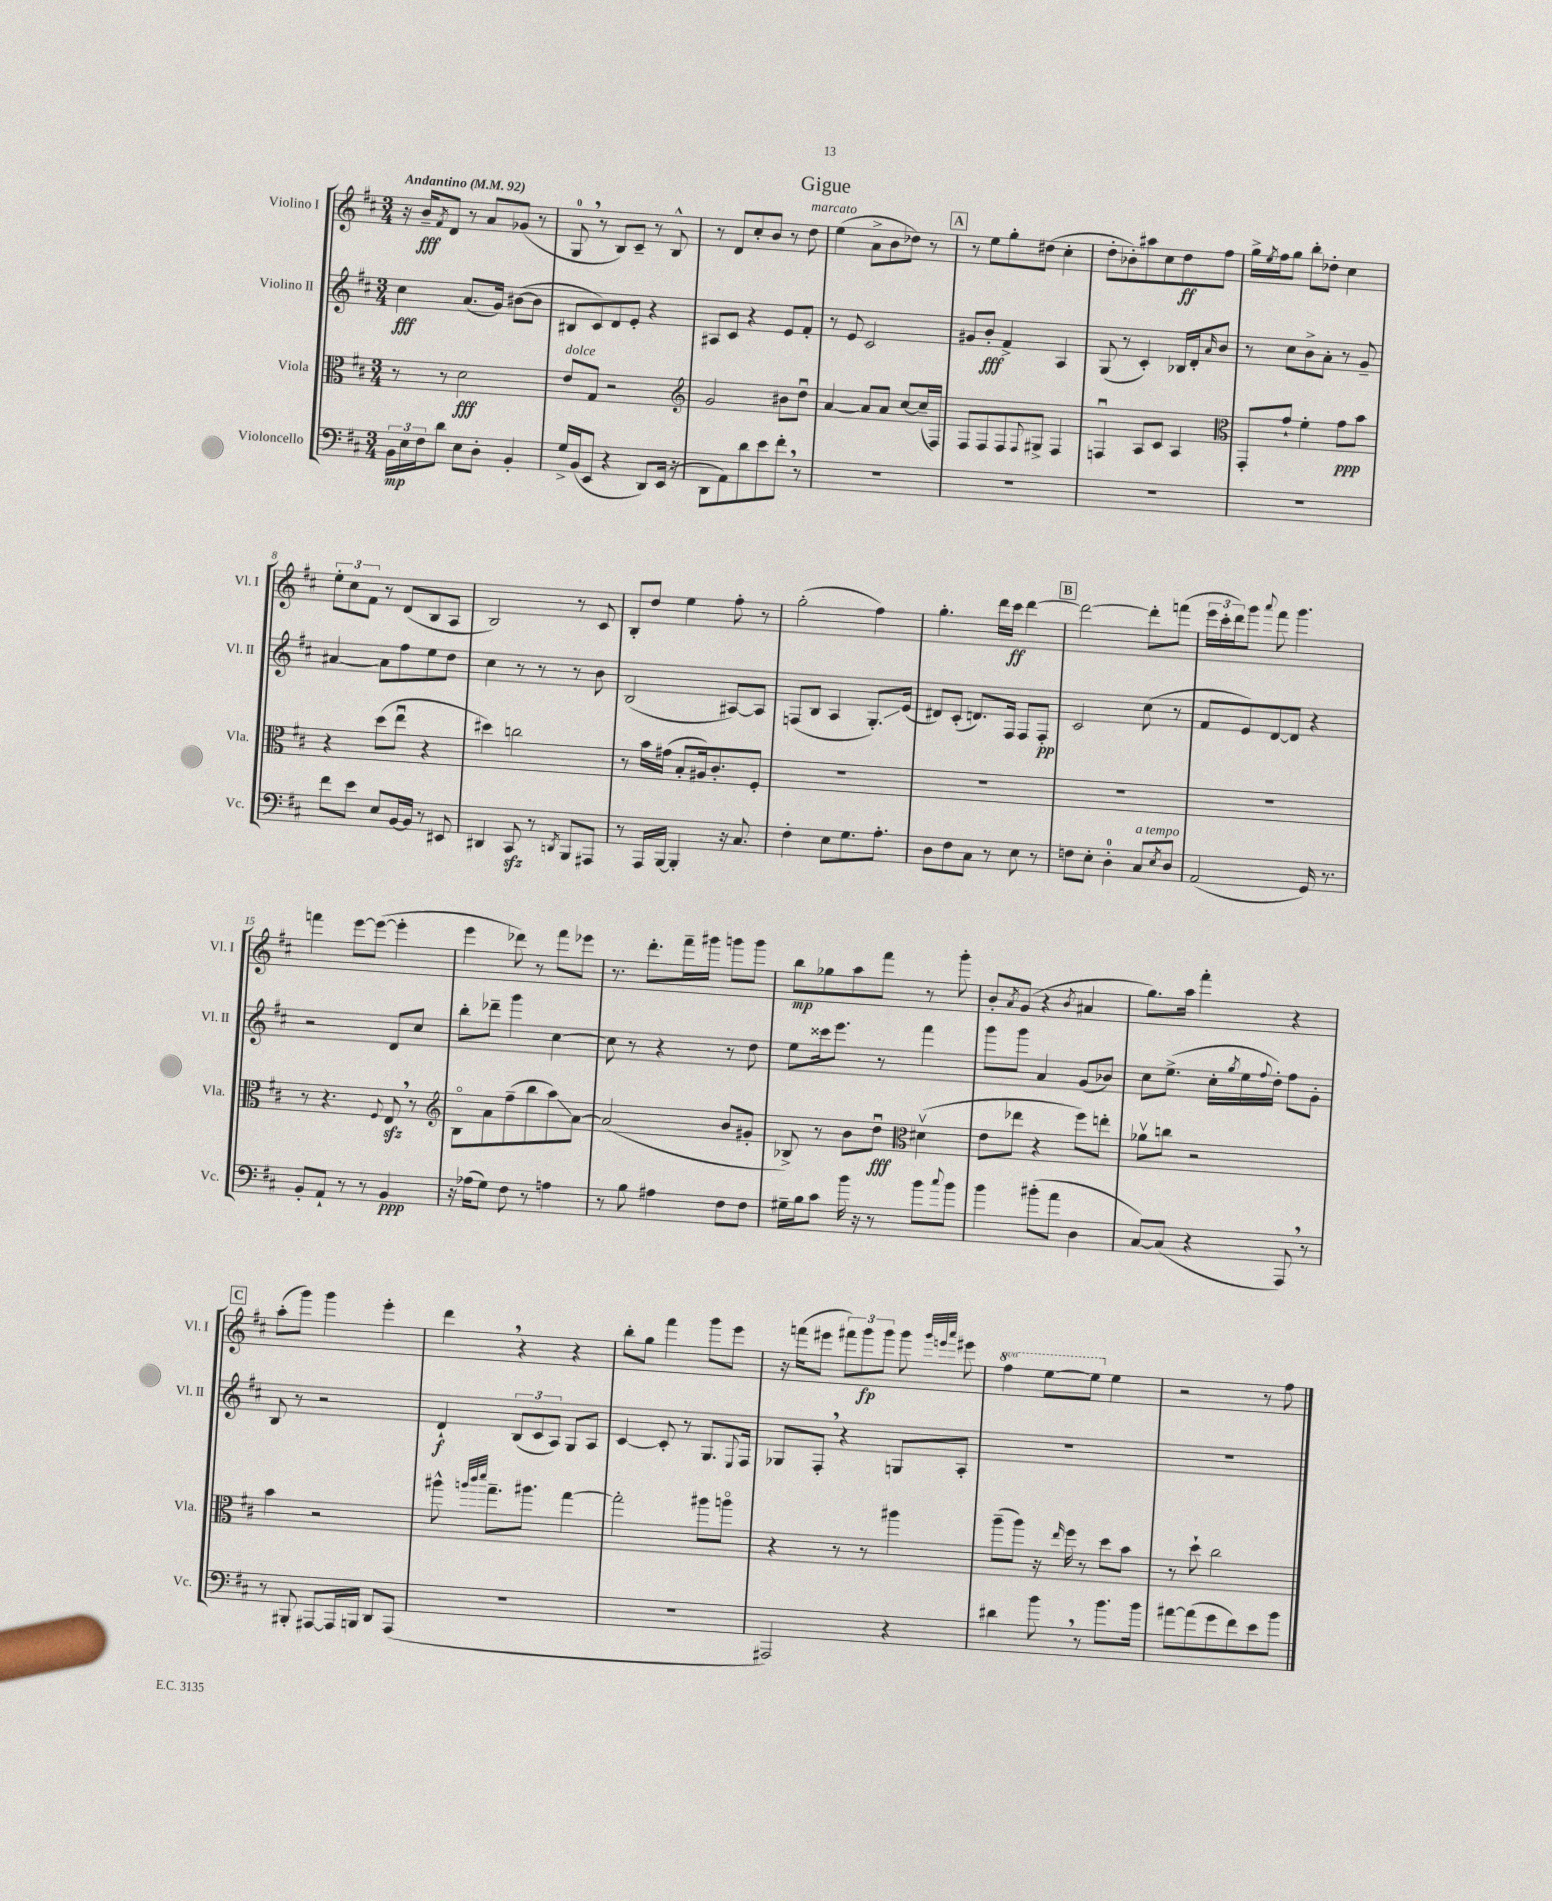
\header { title = "Gigue" }
<<
\new StaffGroup <<
\new Staff = "s0" \with { instrumentName = "Violino I" shortInstrumentName = "Vl. I" } {
    \clef treble \key d \major \numericTimeSignature \time 3/4 \set Staff.ottavationMarkups = #ottavation-simple-ordinals \tempo "Andantino" 4 = 92
    r16 b'16--\fff \acciaccatura { fis'8 } d'8 r8 a'8 ges'8( r8 |
    g8-0 \breathe r8 b8) cis'8-- r8 b8-^ |
    r8 d'8 cis''8-. b'8 r8 d''8^\markup { \italic "marcato" } |
    e''4( a'8-> b'8 des''8) r8 |
    \mark \markup { \box "A" } r8 e''8 g''8-. dis''8( cis''4-. |
    d''8-. bes'8-.) ais''8 cis''8 d''8\ff fis''8 |
    g''16-> \acciaccatura { e''8 } fis''16 g''8 b''8-. des''8-. cis''4 |
    \tuplet 3/2 { e''8-. cis''8 fis'8 } r8 d'8( b8 a8 |
    b2) r8 cis'8 |
    b8-. d''8 e''4 fis''8-. r8 |
    g''2-.( fis''4) |
    g''4.-. d'''16 cis'''16\ff d'''4~ |
    \mark \markup { \box "B" } d'''2~ d'''8-. f'''8( |
    \tuplet 3/2 { e'''16 cis'''16-. d'''16) } g'''8 \appoggiatura { a'''8 } fis'''8 g'''4. |
    f'''4 e'''8~ e'''8~( e'''4-. |
    e'''4 des'''8) r8 fis'''8 ees'''8 |
    r8. d'''8.-. fis'''16-- gis'''16 g'''8 g'''8 |
    b''8\mp ges''8 a''8 fis'''8 r8 g'''8-. |
    b'8-. \acciaccatura { a'8 } g'8( r4 \acciaccatura { b'8 } ais'4 |
    g''8.) a''16 fis'''4-. r4 |
    \mark \markup { \box "C" } a''8-.( g'''8) g'''4 e'''4-. |
    d'''4 \breathe r4 r4 |
    b''8-. g''8 fis'''4 g'''8 e'''8 |
    r16 f'''16( eis'''8 \tuplet 3/2 { fis'''8) g'''8\fp g'''8 } g'''8 \grace { g'''32 e'''32 a'''32 } eis'''8 |
    \ottava #1 fis'''4 e'''8~ e'''8 \ottava #0 e''4 |
    r2 r8 fis''8 \bar "|." |
}
\new Staff = "s1" \with { instrumentName = "Violino II" shortInstrumentName = "Vl. II" } {
    \clef treble \key d \major \numericTimeSignature \time 3/4
    cis''4\fff a'8.( g'16) bis'8~( bis'8 |
    bis8 cis'8) d'8 e'8-. r4 |
    ais8 cis'8 r4 e'8 fis'8-. |
    r8 e'8 cis'2 |
    \mark \markup { \box "A" } gis'8 b'8-.\fff fis'4-> a4 |
    g8( r8 cis'4-.) bes16 d'16-. \grace { a'16 } b'8 |
    r8 cis''8 b'8-> a'8-. r8 g'8-- |
    ais'4~ ais'8 fis''8 e''8 d''8 |
    cis''4 r8 r8 r8 b'8 |
    b2( ais8~) ais8 |
    f8( b8 a4 g8.-.\glissando) e'16( |
    dis'8) cis'8-.( d'8.) fis16 fis8 fis8-.\pp |
    \mark \markup { \box "B" } cis'2 cis''8( r8 |
    fis'8 e'8) d'8~ d'8 r4 |
    r2 d'8 cis''8 |
    b''8-. des'''8-- g'''4 cis''4~ |
    cis''8 r8 r4 r8 d''8 |
    e''8 cisis'''16 e'''8. r8 fis'''4 |
    g'''8 g'''8 a'4 g'8( bes'8) |
    cis''8 e''8.->( cis''16-. \acciaccatura { g''8 } e''16 \appoggiatura { fis''8 } d''16-.) fis''8 g'8-. |
    \mark \markup { \box "C" } b8 r8 r2 |
    d'4-!\f \tuplet 3/2 { b8( cis'8 a8) } g8 a8 |
    cis'4~ cis'8-. r8 g8. \appoggiatura { e8 } fis16 |
    ges8 fis8-. \breathe r4 g8 a8-. |
    R2. |
    R2. \bar "|." |
}
\new Staff = "s2" \with { instrumentName = "Viola" shortInstrumentName = "Vla." } {
    \clef alto \key d \major \numericTimeSignature \time 3/4
    r8 r8 d'2\fff |
    e'8^\markup { \italic "dolce" } g8 r2 |
    \clef treble g'2 bis'8 d''8\downbow |
    a'4~ a'8 a'8 cis''8~ cis''16--( fis16) |
    \mark \markup { \box "A" } fis8 fis8 fis8 \appoggiatura { fis8 } gis8-> fis4 |
    f4\downbow a8 cis'8 a4 |
    \clef alto g,8-. g'8-! fis'4-. g'8\ppp b'8 |
    r4 d''8( e''8\downbow r4 |
    dis''4) c''2 |
    r8 b'16 gis'16( b8-. ais16) cis'8.-. fis8-. |
    R2. |
    R2. |
    \mark \markup { \box "B" } R2. |
    R2. |
    r8 r4. \appoggiatura { fis8 } e8\sfz \breathe r8 |
    \clef treble b8\flageolet a'8 fis''8--( b''8 a''8\glissando) a'8~ |
    a'2( b'8 gis'8-. |
    bes8->) r8 b'8 d''8\downbow\fff \clef alto dis'4\upbow( |
    e'8 ees''8 r4 fis''8) e''8-. |
    aes'8\upbow c''8 r2 |
    \mark \markup { \box "C" } b'4 r2 |
    ais''8-^ \grace { a''32 cis'''32 d'''32 } g''8.-- ais''8. g''4~ |
    g''2-. ais''8 a''8\flageolet |
    r4 r8 r8 ais''4 |
    a''8--( a''8) r16 \grace { e''16 } fis''16 r8 d''8 b'8 |
    r8 d''8-! cis''2 \bar "|." |
}
\new Staff = "s3" \with { instrumentName = "Violoncello" shortInstrumentName = "Vc." } {
    \clef bass \key d \major \numericTimeSignature \time 3/4
    \tuplet 3/2 { b,16\mp e16 fis16 } d'8 e8 d8-. b,4-. |
    g16-> b,16( e,8 r4 d,8) e,16( r16 |
    d,8 a,8) d'8 e'8 fis'8-. \breathe r8 |
    R2. |
    \mark \markup { \box "A" } R2. |
    R2. |
    R2. |
    fis'8 e'8 e8 b,16~ b,16 r8 eis,8 |
    dis,4 cis,8\sfz r8 \acciaccatura { d,8 } b,,8 ais,,8 |
    r8 a,,16 b,,16~ b,,4-. r16 cis8. |
    fis4-. e8 g8. a8.-. |
    d8 fis8 cis8 r8 e8 r8 |
    \mark \markup { \box "B" } f8 e8-. d4-0-. cis8^\markup { \italic "a tempo" } \acciaccatura { e8 } d8 |
    a,2( g,16) r8. |
    b,8-. a,8-! r8 r8 b,4\ppp |
    r16 aes16( g8) fis8 r8 a4 |
    r8 b8 ais4 fis8 fis8 |
    gis16-- b16 cis'8 b'16 r16 r8 b'8 \appoggiatura { cis''8 } b'8 |
    b'4 bis'8-.( a'8 d4 |
    cis8~) cis8( r4 a,,8) \breathe r8 |
    \mark \markup { \box "C" } r8 bis,,8-. ais,,8~ ais,,16 b,,16 d,8 ais,,8( |
    R2. |
    R2. |
    ais,,2) r4 |
    dis'4 b'8 \breathe r8 b'8. b'16 |
    ais'8~ ais'8( g'8 fis'8) e'8 b'8 \bar "|." |
}
>>
>>
